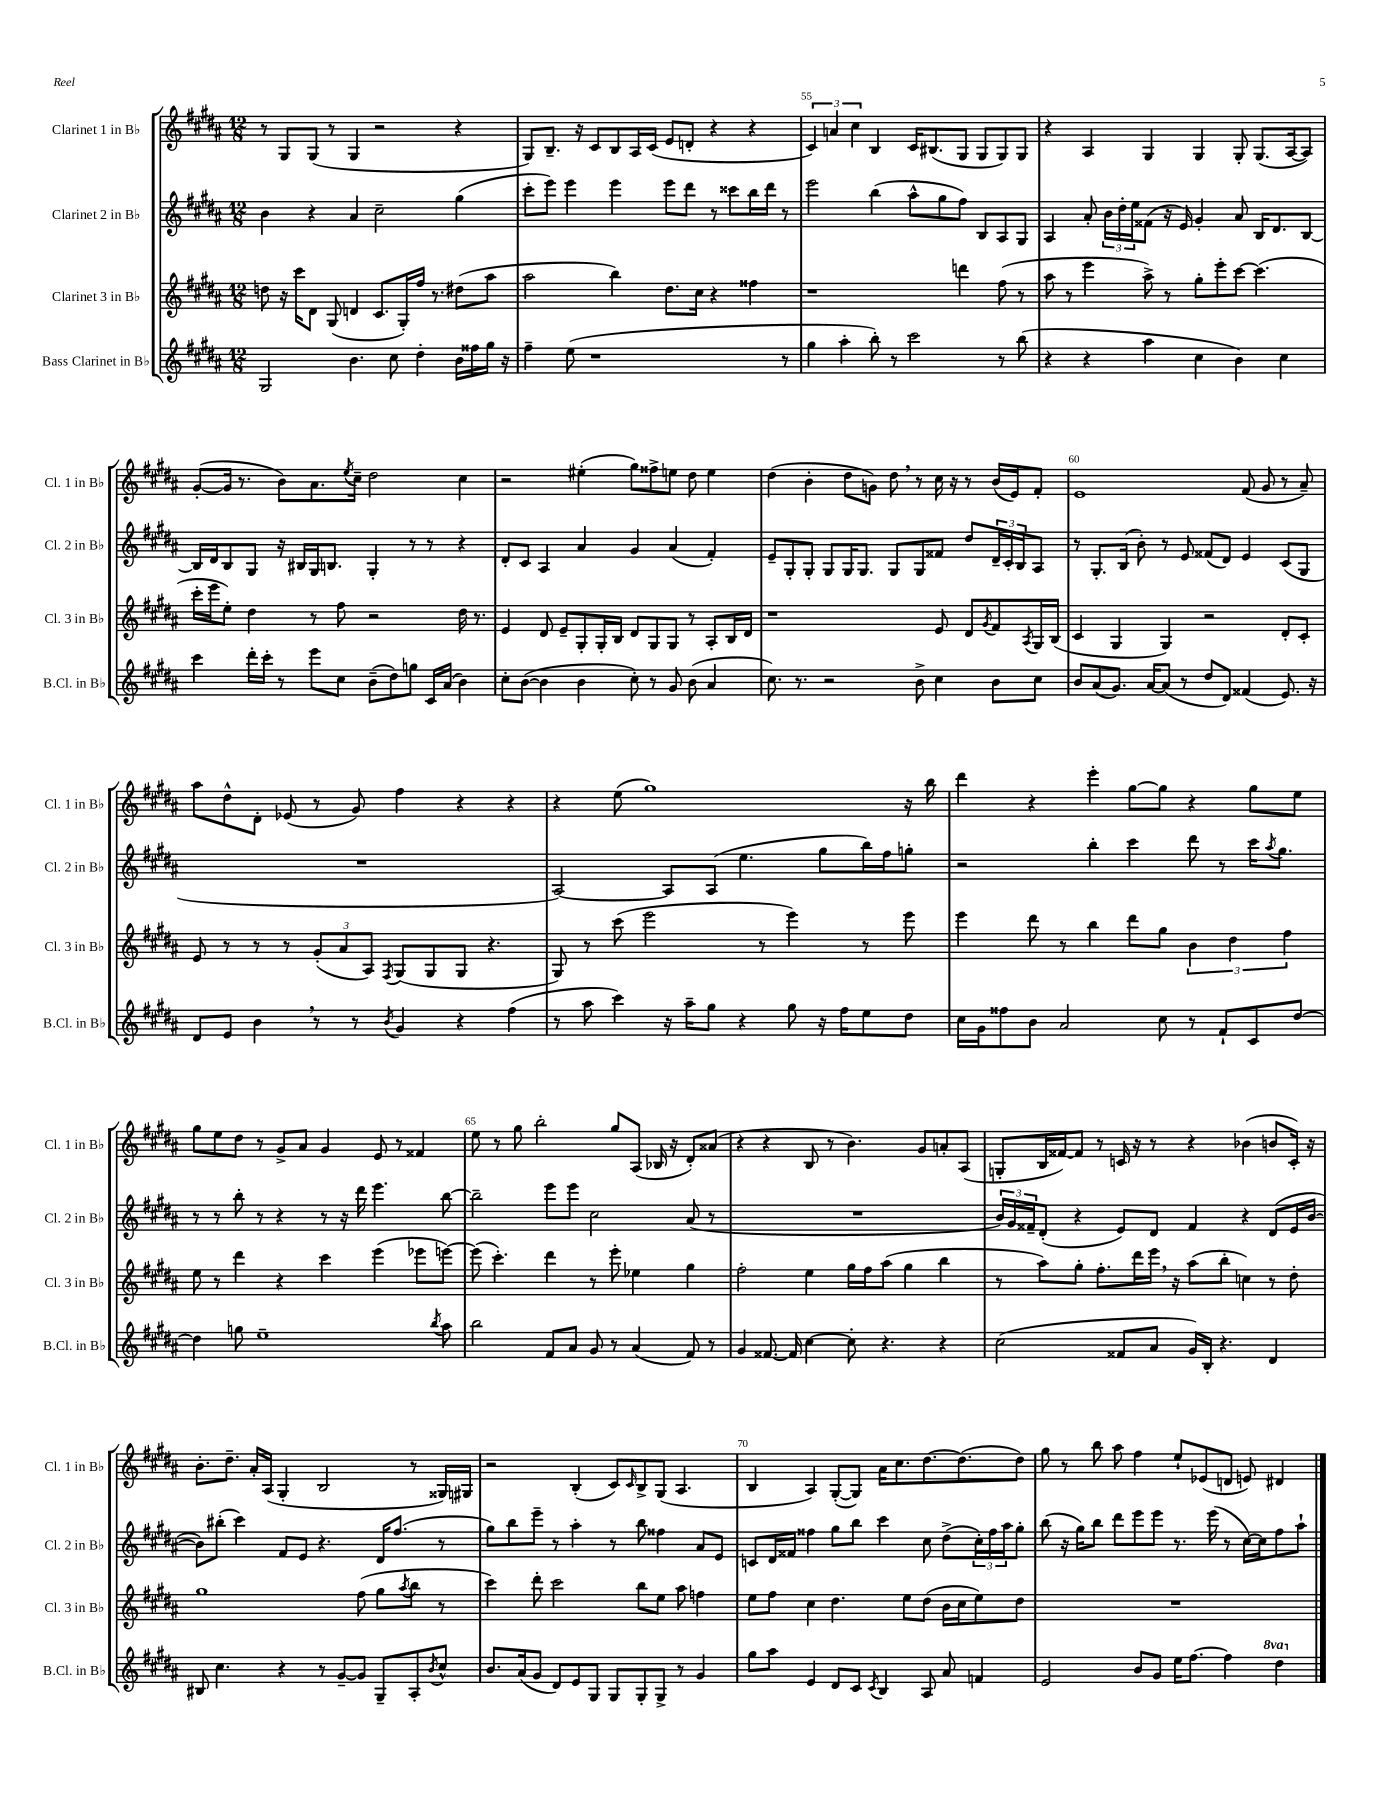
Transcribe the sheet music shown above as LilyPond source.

<<
\new StaffGroup <<
\new Staff = "s0" \with { instrumentName = "Clarinet 1 in Bb" shortInstrumentName = "Cl. 1 in Bb" } {
    \clef treble \key b \major \numericTimeSignature \time 12/8
    r8 gis8 gis8( r8 gis4 r2 r4 |
    gis8) b8.-- r16 cis'8 b8 ais16 cis'16( e'8 d'8-. r4 r4 |
    \tuplet 3/2 { cis'4) a'4 cis''4 } b4 cis'16 bis8.( gis8 gis8 gis8) gis8 |
    r4 ais4 gis4 gis4 gis8-. gis8.( ais16~ ais8) |
    gis'8~-.( gis'16 r8. b'8) ais'8. \acciaccatura { e''8 } cis''16-- dis''2 cis''4 |
    r2 eis''4-.( gis''8) fisis''8-> e''8 dis''8 e''4 |
    dis''4( b'4-. dis''8 g'8) dis''8 \breathe r8 cis''16 r16 r8 b'16( e'16) fis'8-. |
    e'1 fis'8( gis'8 r8 ais'8--) |
    ais''8 dis''8-^ dis'8-. ees'8( r8 gis'8) fis''4 r4 r4 |
    r4 e''8( gis''1) r16 b''16 |
    dis'''4 r4 e'''4-. gis''8~ gis''8 r4 gis''8 e''8 |
    gis''8 e''8 dis''8 r8 gis'8-> ais'8 gis'4 e'8 r8 fisis'4 |
    e''8 r8 gis''8 b''2-. gis''8 ais8( bes16 r16 dis'8-.) aisis'8( |
    r4 r4 b8 r8 b'4.) gis'8 a'8-. ais8( |
    g8-. b16 fisis'16~) fisis'8 r8 c'16 r16 r8 r4 bes'4( b'8 c'16-.) r16 |
    b'8.-. dis''8.-- ais'16-. ais16( gis4-. b2 r8 gisis16) gis16 |
    r2 b4-.( cis'8) \grace { cis'16 } b8-> gis8( ais4. |
    b4 ais4) gis8~-.( gis8) ais'16 cis''8. dis''8.~ dis''8.( dis''8) |
    gis''8 r8 b''8 ais''8 fis''4 e''8-! ees'8( d'8 e'8) dis'4 \bar "|." |
}
\new Staff = "s1" \with { instrumentName = "Clarinet 2 in Bb" shortInstrumentName = "Cl. 2 in Bb" } {
    \clef treble \key b \major \numericTimeSignature \time 12/8
    b'4 r4 ais'4 cis''2-- gis''4( |
    cis'''8-. e'''8) e'''4 e'''4 e'''8 dis'''8 r8 cisis'''8 b''16 dis'''16 r8 |
    e'''2 b''4( ais''8-^ gis''8 fis''8) b8 ais8 gis8 |
    ais4 ais'8-. \tuplet 3/2 { b'16 dis''16-. e''16 } fisis'8( r16 e'16) gis'4-. ais'8 b16 dis'8. b8~ |
    b16 dis'16 b8 gis8 r16 bis16 gis16 b8. gis4-. r8 r8 r4 |
    dis'8-. cis'8 ais4 ais'4 gis'4 ais'4( fis'4-.) |
    e'8-- gis8-. gis8-. gis8 gis16 gis8. gis8 gis8 fisis'8 dis''8 \tuplet 3/2 { dis'16-- cis'16-. b16 } ais8 |
    r8 gis8.-. b16( b'8-.) r8 e'8 fisis'8( dis'8) e'4 cis'8( gis8 |
    R1. |
    ais2~) ais8 ais8( e''4. gis''8 b''16) fis''16 g''8-. |
    r2 b''4-. cis'''4 dis'''8 r8 cis'''16 \acciaccatura { ais''8 } gis''8. |
    r8 r8 b''8-. r8 r4 r8 r16 dis'''16 e'''4. b''8~ |
    b''2-- e'''8 e'''8 cis''2 ais'8( r8 |
    R1. |
    \tuplet 3/2 { b'16) gis'16 fisis'16-- } dis'8-.( r4 e'8) dis'8 fisis'4 r4 dis'8( e'16 b'16~ |
    b'8) bis''8-.( cis'''4) fis'8 e'8 r4. dis'16 fis''8.( r8 |
    gis''8) b''8 e'''8-- r8 ais''4-. r8 b''8 fisis''4 ais'8 e'8 |
    c'8 dis'16 fisis'16 fisis''4 gis''8 b''8 cis'''4 cis''8 dis''8->( \tuplet 3/2 { cis''16-.) fisis''16 ais''16 } gis''8-. |
    b''8( r16 gis''16) b''8 dis'''8 e'''8 e'''8 r8. e'''16( r8 cis''16~) cis''16 fis''8 ais''8-! \bar "|." |
}
\new Staff = "s2" \with { instrumentName = "Clarinet 3 in Bb" shortInstrumentName = "Cl. 3 in Bb" } {
    \clef treble \key b \major \numericTimeSignature \time 12/8
    d''8 r16 cis'''16 dis'8 gis8( d'4 cis'8. gis16-.) fis''16 r8. dis''8( ais''8 |
    ais''2 b''4) dis''8. cis''16 r4 fisis''4 |
    r1 d'''4 fis''8( r8 |
    ais''8 r8 e'''4 ais''8->) r8 gis''8-. e'''8-. cis'''8~ cis'''4.( |
    cis'''16-. e'''16 e''8-.) dis''4 r8 fis''8 r2 dis''16 r8. |
    e'4 dis'8 e'8-- gis8-. gis16-. b16 dis'8 gis8 gis8 r8 ais8-. b16 dis'16 |
    r1 e'8 dis'8 \acciaccatura { gis'8 } fis'8 \acciaccatura { ais8 } gis16 b16( |
    cis'4 gis4 gis4) r2 dis'8-. cis'8-. |
    e'8 r8 r8 r8 \tuplet 3/2 { gis'8-.( ais'8 ais8) } \acciaccatura { fis8 } gis8( gis8 gis8 r4. |
    gis8) r8 cis'''8( e'''2 r8 e'''4) r8 e'''8 |
    e'''4 dis'''8 r8 b''4 dis'''8 gis''8 \tuplet 3/2 { b'4 dis''4 fis''4 } |
    e''8 r8 dis'''4 r4 cis'''4 e'''4( ees'''8 e'''8~) |
    e'''8( cis'''4.-.) dis'''4 r8 e'''8-. ees''4 gis''4 |
    fis''2-. e''4 gis''16 fis''16 ais''8( gis''4 b''4 |
    r8 ais''8) gis''8-. fis''8.-. dis'''16 e'''16 \breathe r16 ais''8( b''8-. c''4) r8 dis''8-. |
    gis''1 fis''8( gis''8 \acciaccatura { ais''8 } b''8 r8 |
    cis'''4) dis'''8-. cis'''2 b''8 e''8 ais''8 f''4 |
    e''8 fis''8 cis''4 dis''4. e''8 dis''8( b'16 cis''16 e''8) dis''8 |
    R1. \bar "|." |
}
\new Staff = "s3" \with { instrumentName = "Bass Clarinet in Bb" shortInstrumentName = "B.Cl. in Bb" } {
    \clef treble \key b \major \numericTimeSignature \time 12/8 \set Staff.ottavationMarkups = #ottavation-simple-ordinals
    gis2 b'4. cis''8 dis''4-. b'16 fisis''16 gis''16 r16 |
    fis''4-- e''8( r1 r8 |
    gis''4 ais''4-. b''8-.) r8 cis'''2 r8 b''8( |
    r4 r4 ais''4 cis''4 b'4) cis''4 |
    cis'''4 dis'''16-. cis'''16-. r8 e'''8 cis''8 b'8--( dis''8) g''8 cis'16 ais'16( b'4) |
    cis''8-. b'8~( b'4 b'4 cis''8-.) r8 gis'8 b'8( ais'4 |
    cis''8.) r8. r2 b'8-> cis''4 b'8 cis''8 |
    b'8 ais'8( gis'8.) ais'16~ ais'8( r8 dis''8 dis'8) fisis'4( e'8.) r16 |
    dis'8 e'8 b'4 \breathe r8 r8 \acciaccatura { b'8 } gis'4 r4 fis''4( |
    r8 ais''8 cis'''4) r16 ais''16-- gis''8 r4 gis''8 r16 fis''16 e''8 dis''8 |
    cis''16 gis'16 fisis''8 b'8 ais'2 cis''8 r8 fis'8-! cis'8 dis''8~ |
    dis''4 g''8 e''1-- \acciaccatura { b''8 } ais''8 |
    b''2 fis'8 ais'8 gis'8 r8 ais'4( fis'8) r8 |
    gis'4 fisis'8.~ fisis'16 cis''4~ cis''8-. r4. r4 |
    cis''2( fisis'8 ais'8 gis'16) b16-. r4. dis'4 |
    bis8 cis''4. r4 r8 gis'8~-- gis'8 gis8-- ais8-. \acciaccatura { b'8 } cis''8-^ |
    b'8. ais'16( gis'8 dis'8) e'8 gis8 gis8 gis8-. gis8-> r8 gis'4 |
    gis''8 ais''8 e'4 dis'8 cis'8 \acciaccatura { cis'8 } b4 ais8 ais'8 f'4 |
    e'2 b'8 gis'8 e''16 fis''8.~ fis''4 \ottava #1 dis'''4 \ottava #0 \bar "|." |
}
>>
>>
\layout { \context { \Score currentBarNumber = #53 \override BarNumber.break-visibility = ##(#f #t #t) barNumberVisibility = #(every-nth-bar-number-visible 5) } }
